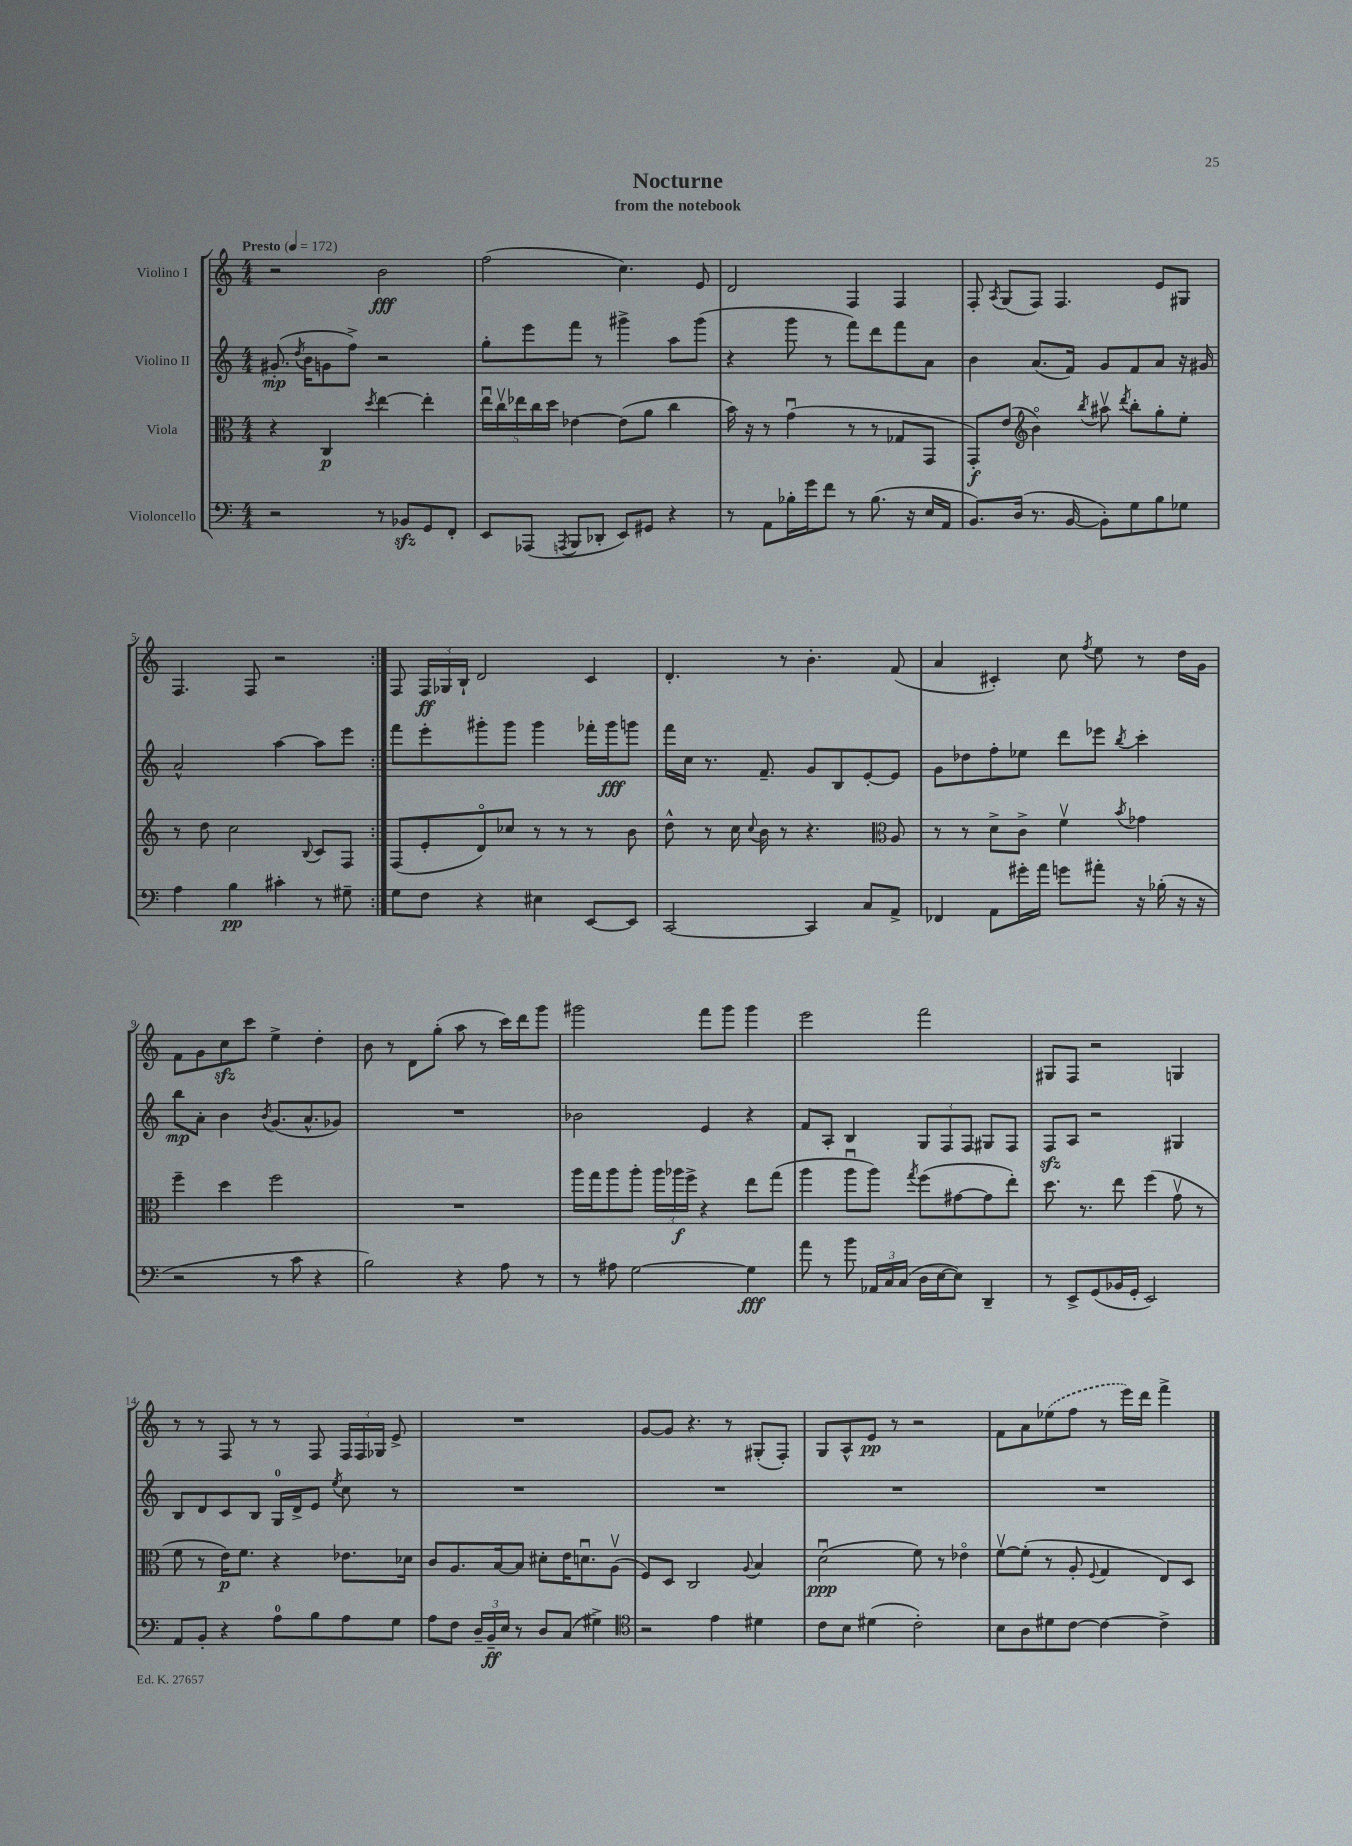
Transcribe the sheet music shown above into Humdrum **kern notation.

**kern	**dynam	**kern	**dynam	**kern	**dynam	**kern	**dynam
*part4	*part4	*part3	*part3	*part2	*part2	*part1	*part1
*staff4	*staff4	*staff3	*staff3	*staff2	*staff2	*staff1	*staff1
*I"Violoncello	*	*I"Viola	*	*I"Violino II	*	*I"Violino I	*
*clefF4	*	*clefC3	*	*clefG2	*	*clefG2	*
*k[]	*	*k[]	*	*k[]	*	*k[]	*
*M4/4	*	*M4/4	*	*M4/4	*	*M4/4	*
*MM172	*	*MM172	*	*MM172	*	*MM172	*
=1	=1	=1	=1	=1	=1	=1	=1
!	!	!	!	!	!	!LO:TX:a:B:t=Presto	!
2r	.	4r	.	(8.g#X'/	mp	2r	.
.	.	.	.	8qdd/	.	.	.
.	.	.	.	16b\KL	.	.	.
.	.	4C/	p	8gn\	.	.	.
.	.	.	.	8ff^\J)	.	.	.
.	.	8qdd/	.	.	.	.	.
8r	.	[4ee\	.	2r	.	2b\	fff
8BB-Xzz/L	.	.	.	.	.	.	.
8GG/	.	4ee'\]	.	.	.	.	.
8FF'/J	.	.	.	.	.	.	.
=2	=2	=2	=2	=2	=2	=2	=2
8EE/L	.	20eeu\LL	.	8gg'\L	.	(2ff\	.
.	.	20ccv\	.	.	.	.	.
.	.	20ee-X\	.	.	.	.	.
(8AAA-X/J	.	.	.	8eee\	.	.	.
.	.	20cc\	.	.	.	.	.
.	.	20dd\JJ	.	.	.	.	.
8qAAAn/	.	.	.	.	.	.	.
8BBB/L	.	[4e-X\	.	8fff\J	.	.	.
8DD-X'/J	.	.	.	8r	.	.	.
8EE/L)	.	(8e-\L]	.	4ggg#X^\	.	4.cc\)	.
8GG#X/J	.	8a\J	.	.	.	.	.
4r	.	4cc\	.	8aa\L	.	.	.
.	.	.	.	(8ggg#\J	.	8e/	.
=3	=3	=3	=3	=3	=3	=3	=3
8r	.	16b\)	.	4r	.	2d/	.
.	.	16r	.	.	.	.	.
8AA\L	.	8r	.	.	.	.	.
16B-X'\L	.	(4gu\	.	8ggg\	.	.	.
16g\J	.	.	.	.	.	.	.
8f\J	.	.	.	8r	.	.	.
8r	.	8r	.	8fff\L)	.	4F/	.
(8.B-\	.	8r	.	8ddd\	.	.	.
.	.	8G-X/L	.	8fff\	.	4F/	.
16r	.	.	.	.	.	.	.
16E/LL	.	8GG/J	.	8a\J	.	.	.
16AA/JJ	.	.	.	.	.	.	.
=4	=4	=4	=4	=4	=4	=4	=4
8.BB/L)	.	8GG'/L)	f	4b\	.	8F'/	.
.	.	.	.	.	.	8qA/	.
.	.	(8e/J	.	.	.	(8G/L	.
(16D/Jk	.	.	.	.	.	.	.
*	*	*clefG2	*	*	*	*	*
8.r	.	4b\)	.	(8.a/L	.	8F/J)	.
.	.	.	.	.	.	4.F/	.
[16BB/	.	.	.	16f/Jk)	.	.	.
.	.	8qbb/	.	.	.	.	.
8BB'\L])	.	8aa#Xv\	.	8g/L	.	.	.
.	.	8qddd/	.	.	.	.	.
8G\	.	8bb'\L	.	8f/	.	.	.
8B\	.	8gg'\	.	8a/J	.	8e/L	.
8G-X\J	.	8ee'\J	.	16r	.	8G#X/J	.
.	.	.	.	16g#X/	.	.	.
!!LO:LB:g=z
=5	=5	=5	=5	=5	=5	=5	=5
4A\	.	8r	.	2a^^/	.	4.F/	.
.	.	8dd\	.	.	.	.	.
4B\	pp	2cc\	.	.	.	.	.
.	.	.	.	.	.	8F/	.
4c#X'\	.	.	.	[4aa\	.	2r	.
.	.	8qqB/	.	.	.	.	.
8r	.	8c/L	.	8aa\L]	.	.	.
8G#X~\	.	8F/J	.	8eee\J	.	.	.
=6:|!	=6:|!	=6:|!	=6:|!	=6:|!	=6:|!	=6:|!	=6:|!
8G\L	.	(8F/L	.	8fff\L	.	8F/	.
8F\J	.	8e'/	.	8eee'\	.	24F/LL	ff
.	.	.	.	.	.	24G-X/	.
.	.	.	.	.	.	24B`/JJ	.
4r	.	8d/)	.	8ggg#X'\	.	2d/	.
.	.	8cc-X/J	.	8ggg#\J	.	.	.
4E#X\	.	8r	.	4ggg#\	.	.	.
.	.	8r	.	.	.	.	.
[8EE/L	.	8r	.	16fff-X'\LL	.	4c/	.
.	.	.	.	16ggg#\J	fff	.	.
8EE/J]	.	8b\	.	8gggn\J	.	.	.
=7	=7	=7	=7	=7	=7	=7	=7
[2CC/	.	8dd^^\	.	16fff\LL	.	4.d'/	.
.	.	.	.	16cc\JJ	.	.	.
.	.	8r	.	8.r	.	.	.
.	.	16cc\	.	.	.	.	.
.	.	8qqcc/	.	.	.	.	.
.	.	16b\	.	8.f~/	.	.	.
.	.	8r	.	.	.	8r	.
4CC/]	.	4.r	.	8g/L	.	4.b'\	.
.	.	.	.	8B/	.	.	.
8C/L	.	.	.	[8e'/	.	.	.
*	*	*clefC3	*	*	*	*	*
8AA^/J	.	8A/	.	8e/J]	.	(8f/	.
=8	=8	=8	=8	=8	=8	=8	=8
4FF-X/	.	8r	.	8g\L	.	4a/	.
.	.	8r	.	8dd-X\	.	.	.
8AA\L	.	8d^\L	.	8ff'\	.	4c#X'/)	.
16g#X'\L	.	8c^\J	.	8ee-X\J	.	.	.
16a\JJ	.	.	.	.	.	.	.
8gn\L	.	4fv\	.	8ddd\L	.	8cc\	.
.	.	.	.	.	.	8qff/	.
8a#X'\J	.	.	.	8eee-X\J	.	8ee\	.
.	.	8qb/	.	8qbb/	.	.	.
16r	.	4g-X\	.	4ccc'\	.	8r	.
(16B-X'\	.	.	.	.	.	.	.
16r	.	.	.	.	.	16dd\LL	.
16r	.	.	.	.	.	16g\JJ	.
!!LO:LB:g=z
=9	=9	=9	=9	=9	=9	=9	=9
2r	.	4ff~\	.	8bb\L	mp	8f\L	.
.	.	.	.	8a'\J	.	8g\	.
.	.	4dd\	.	4b\	.	8cczz\	.
.	.	.	.	.	.	8ccc\J	.
.	.	.	.	8qb/	.	.	.
8r	.	2ff\	.	(8.g/L	.	4ee^\	.
8c\	.	.	.	.	.	.	.
.	.	.	.	8.a^^/	.	.	.
4r	.	.	.	.	.	4dd'\	.
.	.	.	.	8g-X/J)	.	.	.
=10	=10	=10	=10	=10	=10	=10	=10
2B\)	.	1r	.	1r	.	8b\	.
.	.	.	.	.	.	8r	.
.	.	.	.	.	.	8d\L	.
.	.	.	.	.	.	(8gg'\J	.
4r	.	.	.	.	.	8aa\	.
.	.	.	.	.	.	8r	.
8A\	.	.	.	.	.	16ccc\LL)	.
.	.	.	.	.	.	16ddd\J	.
8r	.	.	.	.	.	8ggg\J	.
=11	=11	=11	=11	=11	=11	=11	=11
8r	.	16aa\LL	.	2b-X\	.	2ggg#X\	.
.	.	16gg\J	.	.	.	.	.
8A#X\	.	8aa\	.	.	.	.	.
[2G\	.	8aa'\J	.	.	.	.	.
.	.	24aa\LL	.	.	.	.	.
.	.	24aa-X\	f	.	.	.	.
.	.	24ff^\JJ	.	.	.	.	.
.	.	4r	.	4e/	.	8fff\L	.
.	.	.	.	.	.	8ggg#\J	.
4G\]	fff	8ee\L	.	4r	.	4ggg#\	.
.	.	(8gg\J	.	.	.	.	.
=12	=12	=12	=12	=12	=12	=12	=12
8a\	.	4aa\	.	8f/L	.	2eee\	.
8r	.	.	.	8A'/J	.	.	.
8b\	.	8aau\L	.	4B/	.	.	.
24AA-X/LL	.	8aa\J)	.	.	.	.	.
24C/	.	.	.	.	.	.	.
(24C/JJ	.	.	.	.	.	.	.
.	.	8qgg/	.	.	.	.	.
16D\LL	.	(8ff\L	.	12G/L	.	2fff\	.
[16E\J	.	.	.	.	.	.	.
.	.	.	.	12F/	.	.	.
8E\J])	.	[8g#X\	.	.	.	.	.
.	.	.	.	12F/J	.	.	.
4DD~/	.	8g#\]	.	8G#X/L	.	.	.
.	.	8ee'\J)	.	8F/J	.	.	.
=13	=13	=13	=13	=13	=13	=13	=13
8r	.	8.dd\	.	8Fzz/L	.	8G#X/L	.
8EE^/L	.	.	.	8A/J	.	8F/J	.
.	.	8.r	.	.	.	.	.
(8GG/	.	.	.	2r	.	2r	.
16BB-X/L	.	8ee\	.	.	.	.	.
16GG'/JJ	.	.	.	.	.	.	.
2EE/)	.	(4ff\	.	.	.	.	.
.	.	8gv\	.	4G#X/	.	4Gn/	.
.	.	8r	.	.	.	.	.
!!LO:LB:g=z
=14	=14	=14	=14	=14	=14	=14	=14
8AA/L	.	8f\	.	8B/L	.	8r	.
8BB'/J	.	8r	.	8d/	.	8r	.
4r	.	16e\KL)	p	8c/	.	8F/	.
.	.	8.f\J	.	.	.	.	.
.	.	.	.	8B/J	.	8r	.
8A\L	.	4r	.	16G/LL	.	8r	.
.	.	.	.	16d^/J	.	.	.
8B\	.	.	.	8e/J	.	8F/	.
.	.	.	.	8qee/	.	.	.
8A\	.	8.e-X\L	.	8cc\	.	24F/LL	.
.	.	.	.	.	.	24F/	.
.	.	.	.	.	.	24G-X/JJ	.
8G\J	.	.	.	8r	.	8e^/	.
.	.	16d-X\Jk	.	.	.	.	.
=15	=15	=15	=15	=15	=15	=15	=15
8A\L	.	8c/L	.	1r	.	1r	.
8F\J	.	8.A/	.	.	.	.	.
24D~/LL	.	.	.	.	.	.	.
24BB~/	ff	.	.	.	.	.	.
.	.	[16B/k	.	.	.	.	.
24E/JJ	.	.	.	.	.	.	.
8r	.	8B/J]	.	.	.	.	.
8D/L	.	8d#X'\L	.	.	.	.	.
(8C/J	.	16e\K	.	.	.	.	.
.	.	8.dnu\	.	.	.	.	.
4G#X^\)	.	.	.	.	.	.	.
.	.	(8Av\J	.	.	.	.	.
=16	=16	=16	=16	=16	=16	=16	=16
*clefC4	*	*	*	*	*	*	*
2r	.	8F/L)	.	1r	.	[8g/L	.
.	.	8D/J	.	.	.	8g/J]	.
.	.	2C/	.	.	.	4.r	.
4e\	.	.	.	.	.	.	.
.	.	.	.	.	.	8r	.
.	.	8qqA/	.	.	.	.	.
4d#X\	.	4B/	.	.	.	(8G#X'/L	.
.	.	.	.	.	.	8F'/J)	.
=17	=17	=17	=17	=17	=17	=17	=17
8c\L	.	(2du\	ppp	1r	.	8G/L	.
8B\J	.	.	.	.	.	8A^^/	.
(4d#X\	.	.	.	.	.	8e/J	pp
.	.	.	.	.	.	8r	.
2c'\)	.	8f\)	.	.	.	2r	.
.	.	8r	.	.	.	.	.
.	.	4e-X\	.	.	.	.	.
=18	=18	=18	=18	=18	=18	=18	=18
8B\L	.	[8fv\L	.	1r	.	8f\L	.
8A\	.	(8f'\J]	.	.	.	8a\	.
8d#X\	.	8r	.	.	.	(8ee-X\	.
[8c\J	.	8A'/	.	.	.	8ff\J	.
.	.	8qqF/	.	.	.	.	.
4c\_	.	4G/	.	.	.	8r	.
.	.	.	.	.	.	16eee\LL)	.
.	.	.	.	.	.	16ddd\JJ	.
4c^\]	.	8E/L)	.	.	.	4fff^\	.
.	.	8D/J	.	.	.	.	.
==	==	==	==	==	==	==	==
*-	*-	*-	*-	*-	*-	*-	*-
